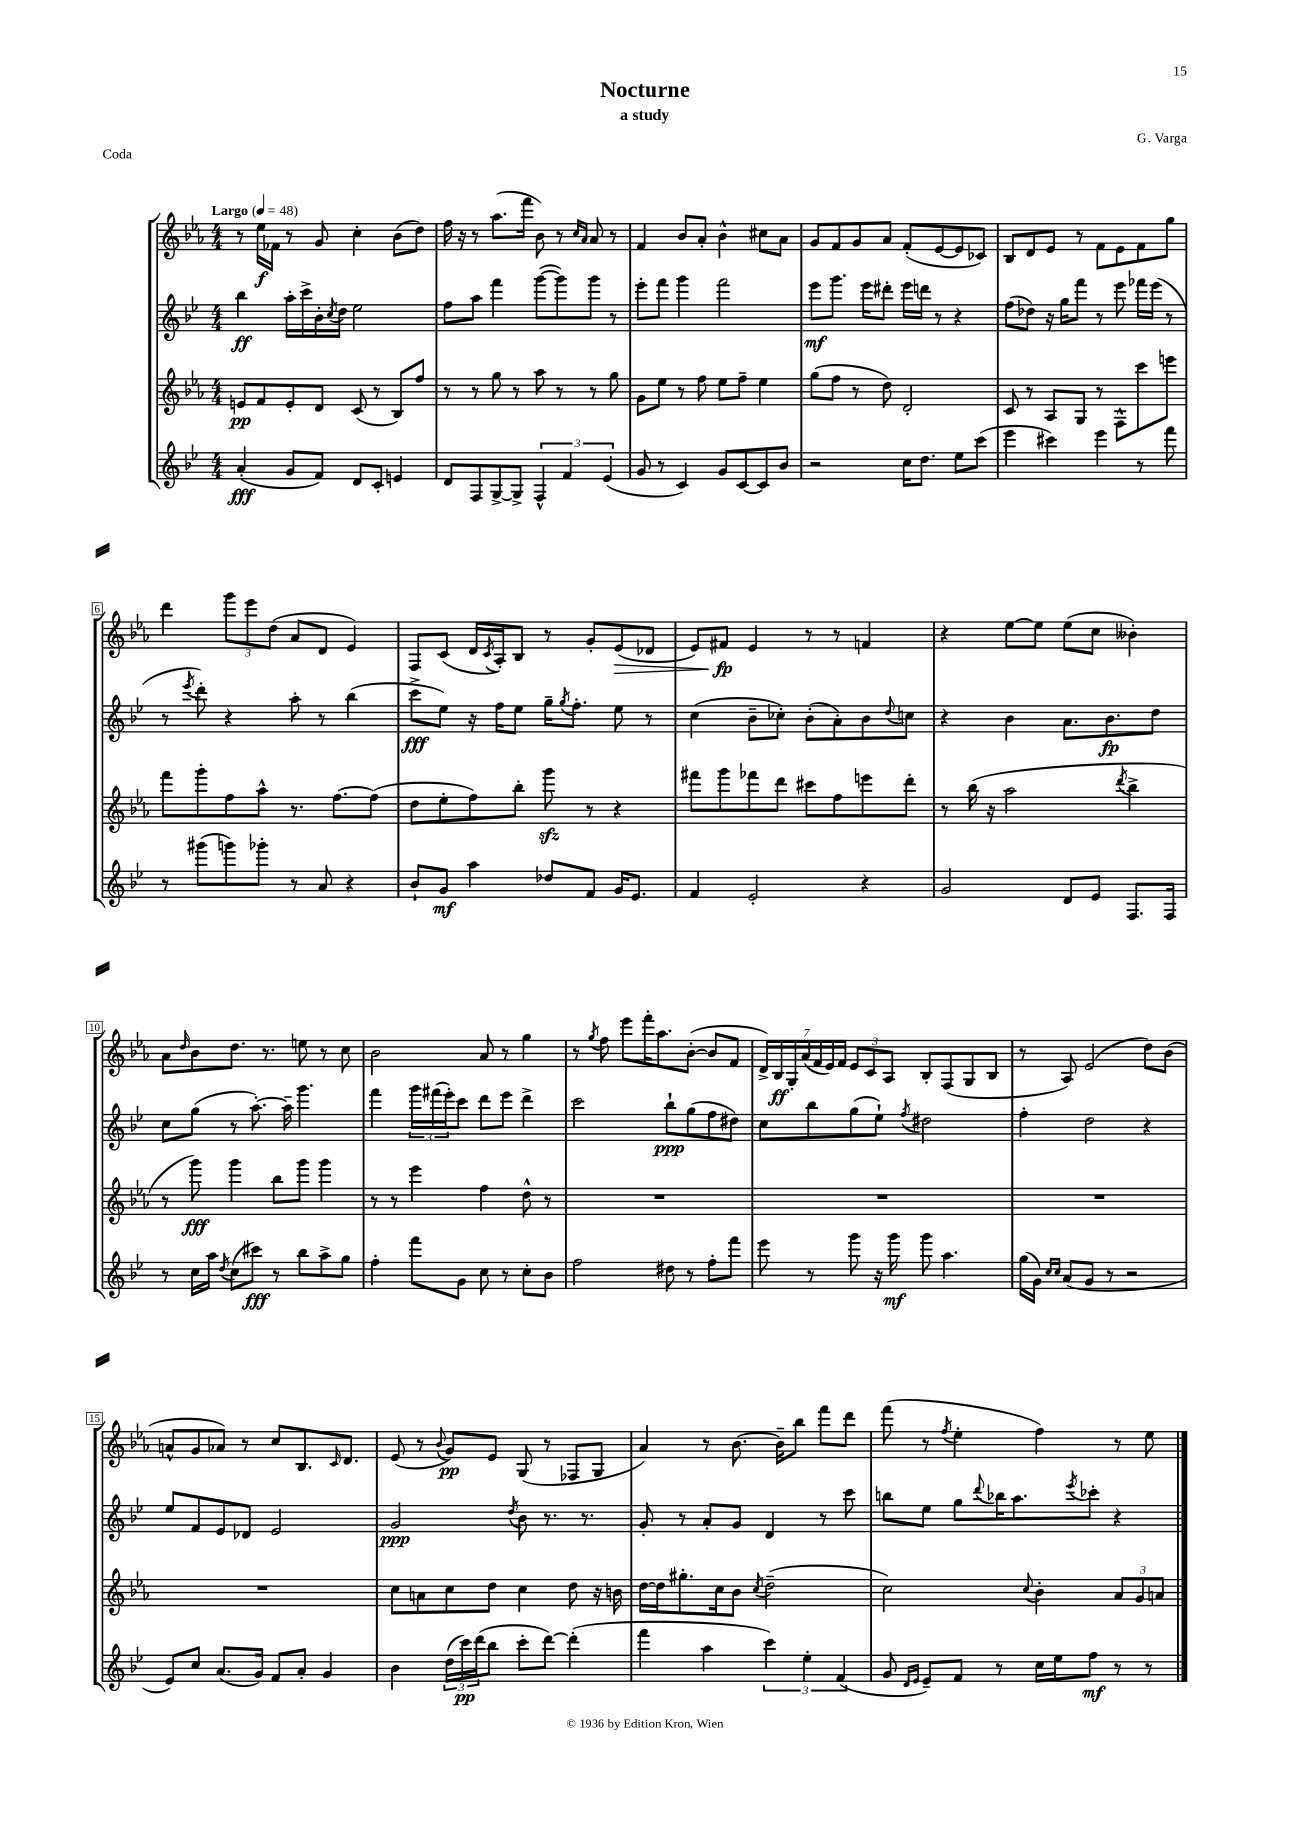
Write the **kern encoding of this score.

**kern	**kern	**kern	**kern
*staff4	*staff3	*staff2	*staff1
*clefG2	*clefG2	*clefG2	*clefG2
*k[b-e-]	*k[b-e-a-]	*k[b-e-]	*k[b-e-a-]
*M4/4	*M4/4	*M4/4	*M4/4
*MM48	*MM48	*MM48	*MM48
(4a'	8e	4bb-	8r
.	8f	.	16ee-
.	.	.	16f-
8g	8e'	16aa'	8r
.	.	16ccc^	.
8f)	8d	16b-'	8g
.	.	8qcc	.
.	.	16dd	.
8d	(8c	2ee-	4cc'
8c'	8r	.	.
4e	8B-)	.	(8b-
.	8ff	.	8dd)
=	=	=	=
8d	8r	8ff	16ff
.	.	.	16r
8F	8r	8aa	8r
[8G^	8gg	4fff	(8.aa-
8G^]	8r	.	.
.	.	.	16fff
6F^^	8aa-	([8ggg	8b-)
.	8r	8ggg])	8r
6f	.	.	.
.	.	.	16qqcc
.	.	.	16qqa-
.	8r	8ggg	8a-
(6e-	.	.	.
.	8gg	8r	8r
=	=	=	=
8g	8g	8eee-'	4f
8r	8ee-	8fff	.
4c)	8r	4ggg	8b-
.	8ff	.	8a-'
8g	8ee-	2fff	4b-^^
[8c	8ff~	.	.
8c]	4ee-	.	8cc#
8b-	.	.	8a-
=	=	=	=
2r	(8gg	8eee-	8g
.	8ff	8.ggg	8f
.	8r	.	8g
.	.	16eee-	.
.	8dd)	8ddd#'	8a-
16cc	2d'	16eee-	(8f'
8.dd	.	16ddd	.
.	.	8r	[8e-
8ee-	.	4r	8e-]
(8ccc	.	.	8c-)
=	=	=	=
4eee-	8c	(8ff	8B-
.	8r	8dd-)	8d
4ccc#)	8A-	16r	8e-
.	.	16gg	.
.	8G	8fff	8r
4eee-	8r	8r	8f
.	8F^^	8eee-	8e-
8r	8ccc	16fff-	8f
.	.	(16eee-	.
8fff	8eee	8r	8gg
=	=	=	=
8r	8fff	8r	4ddd
.	.	8qeee-	.
(8ggg#	8ggg'	8ddd')	.
8ggg)	8ff	4r	12ggg
.	.	.	12eee-
8ggg-'	8aa-^^	.	.
.	.	.	(12dd
8r	8.r	8aa'	8a-
8a	.	8r	8d
.	[8.ff	.	.
4r	.	(4bb-	4e-)
.	(8ff]	.	.
=	=	=	=
8b-`	8dd	8ccc^	8F
8g	8ee-'	8ee-)	(8c
4aa	8ff)	16r	16d
.	.	.	8qc
.	.	16ff	16A-')
.	8bb-'	8ee-	8B-
8dd-	8ggg	16gg~	8r
.	.	8qgg	.
.	.	8.ff'	.
8f	8r	.	8g'
16g	4r	8ee-	(8e-
8.e-	.	.	.
.	.	8r	8d-
=	=	=	=
4f	8fff#	(4cc	8e-)
.	8ggg	.	8f#
2e-'	8fff-	8b-~	4e-
.	8ddd	8cc-')	.
.	8ccc#	(8b-'	8r
.	8ff	8a')	8r
4r	8eee	8b-	4f
.	.	8qqdd	.
.	8ddd'	8cc	.
=	=	=	=
2g	8r	4r	4r
.	(16bb-	.	.
.	16r	.	.
.	2aa-	4b-	[8ee-
.	.	.	8ee-]
8d	.	8.a	(8ee-
8e-	.	.	8cc
.	.	8.b-	.
.	8qddd	.	.
8.F	4bb-^	.	4b--')
.	.	8dd	.
16F	.	.	.
=	=	=	=
8r	8r	8cc	8a-
.	.	.	16qqdd
16cc	8ggg)	(8gg	8b-
16aa	.	.	.
8qdd	.	.	.
(8cc	4ggg	8r	8.dd
8ccc#)	.	[8.aa')	.
.	.	.	8.r
8r	8bb-	.	.
.	.	16aa~]	.
8bb-	8ggg	4.ggg	8ee
8aa^	4ggg	.	8r
8gg	.	.	8cc
=	=	=	=
4ff'	8r	4fff	2b-
.	8r	.	.
8fff	4eee-	24ggg	.
.	.	(24fff#	.
.	.	24eee-')	.
8g	.	8ccc	.
8cc	4ff	8ddd	8a-
8r	.	8eee-	8r
8cc'	8dd^^	4ddd^	4gg
8b-	8r	.	.
=	=	=	=
2ff	1r	2ccc	8r
.	.	.	8qgg
.	.	.	8ff
.	.	.	8eee-
.	.	.	16fff'
.	.	.	8.aa-
8dd#	.	8bb-`	.
8r	.	(8gg	([8b-'
8ff'	.	8ff	8b-]
8fff	.	8dd#)	8f
=	=	=	=
8eee-	1r	8cc	28d^)
.	.	.	28B-
.	.	.	28G'
.	.	.	(28a-
8r	.	8bb-	.
.	.	.	28f
.	.	.	28e-)
.	.	.	28f
8ggg	.	(8gg	12e-
.	.	.	12c
16r	.	8ee-`)	.
.	.	.	12A-
16ggg	.	.	.
.	.	8qff	.
8ggg	.	2dd#	8B-'
4.aa	.	.	(8F
.	.	.	8G
.	.	.	8B-
=	=	=	=
(16gg	1r	4ff'	8r
16g)	.	.	.
16qqcc	.	.	.
16qqcc	.	.	.
(8a	.	.	8A-)
8g	.	2dd	(2e-
8r	.	.	.
2r	.	.	.
.	.	4r	8dd)
.	.	.	(8b-
=	=	=	=
8e-)	1r	8ee-	8a^^
8cc	.	8f	8g
(8.a	.	8e-	8a-)
.	.	8d-	8r
16g)	.	.	.
8f	.	2e-	8cc
8a'	.	.	8.B-
4g	.	.	.
.	.	.	16qqc
.	.	.	8.d
=	=	=	=
4b-	8cc	2g	(8e-
.	8a	.	8r
.	.	.	8qqb-
(24dd	8cc	.	8g)
24ccc)	.	.	.
(24ddd	.	.	.
8bb-	8dd	.	8e-
.	.	8qdd	.
8ccc'	4cc	8b-	(8G
[8ddd)	.	8.r	8r
(4ddd']	8dd	.	8F-
.	.	8.r	.
.	16r	.	8G
.	16b	.	.
=	=	=	=
4fff	[16dd	8g'	4a-)
.	16dd]	.	.
.	8.gg#'	8r	.
4aa	.	8a'	8r
.	16cc	.	.
.	8b-	8g	[8.b-
.	8qcc	.	.
6ccc)	(2dd~	4d	.
.	.	.	16b-~]
.	.	.	8bb-
6ee-'	.	.	.
.	.	8r	8fff
(6f	.	.	.
.	.	8ccc	8ddd
=	=	=	=
8g	2cc)	8bb	(8fff
16qqd	.	.	.
16qqe-	.	.	.
8e-~)	.	8ee-	8r
.	.	.	8qff
8f	.	8gg	4ee-'
.	.	8qqddd	.
8r	.	16bb-	.
.	.	8.aa	.
.	8qqcc	.	.
16cc	4b-'	.	4ff)
16ee-	.	.	.
.	.	8qeee-	.
8ff	.	8ccc-'	.
8r	12a-	4r	8r
.	12g	.	.
8r	.	.	8ee-
.	12a	.	.
==	==	==	==
*-	*-	*-	*-
